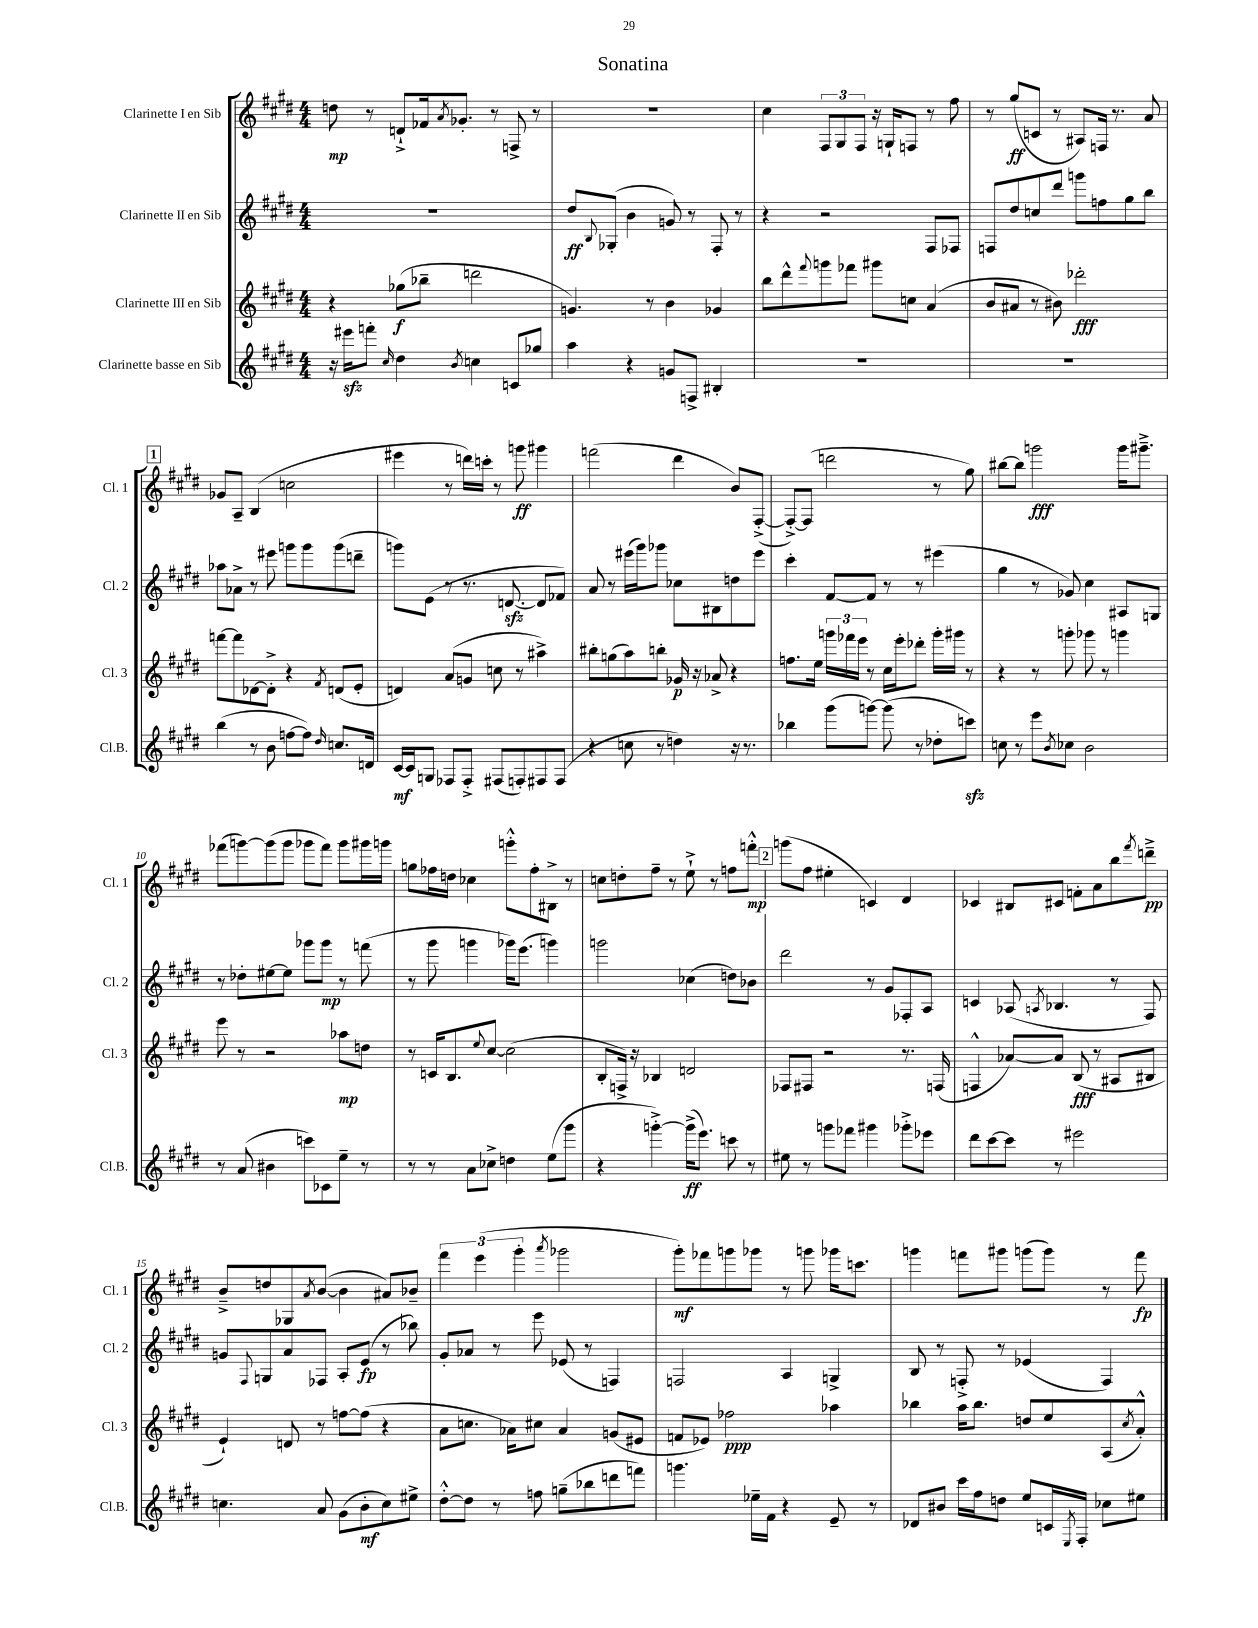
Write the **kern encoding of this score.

**kern	**dynam	**kern	**dynam	**kern	**dynam	**kern	**dynam
*part4	*part4	*part3	*part3	*part2	*part2	*part1	*part1
*staff4	*staff4	*staff3	*staff3	*staff2	*staff2	*staff1	*staff1
*I"Clarinette basse en Sib	*	*I"Clarinette III en Sib	*	*I"Clarinette II en Sib	*	*I"Clarinette I en Sib	*
*I'Cl.B.	*	*I'Cl. 3	*	*I'Cl. 2	*	*I'Cl. 1	*
*clefG2	*	*clefG2	*	*clefG2	*	*clefG2	*
*k[f#c#g#d#]	*	*k[f#c#g#d#]	*	*k[f#c#g#d#]	*	*k[f#c#g#d#]	*
*M4/4	*	*M4/4	*	*M4/4	*	*M4/4	*
=1	=1	=1	=1	=1	=1	=1	=1
16r	.	4r	.	1r	.	8ddn\	mp
16eee#Xzz\KL	.	.	.	.	.	.	.
8fffn'\J	.	.	.	.	.	8r	.
16qqcc#/	.	.	.	.	.	.	.
4dd#\	.	(8gg-X\L	f	.	.	8dn`^/L	.
.	.	8bb-X~\J	.	.	.	16f-X/k	.
.	.	.	.	.	.	8qa/	.
.	.	.	.	.	.	8.g-X'/J	.
8qb/	.	.	.	.	.	.	.
4ccn\	.	2dddn\	.	.	.	.	.
.	.	.	.	.	.	8r	.
8cn/L	.	.	.	.	.	8Fn^/	.
8gg-X/J	.	.	.	.	.	8r	.
=2	=2	=2	=2	=2	=2	=2	=2
4aa\	.	4.gn/)	.	8dd#/L	ff	1r	.
.	.	.	.	8qqB/	.	.	.
.	.	.	.	(8G-X'/J	.	.	.
4r	.	.	.	4b\	.	.	.
.	.	8r	.	.	.	.	.
8gn/L	.	4b\	.	8gn/)	.	.	.
8Fn^/J	.	.	.	8r	.	.	.
4B#X'/	.	4g-X/	.	8F#'/	.	.	.
.	.	.	.	8r	.	.	.
=3	=3	=3	=3	=3	=3	=3	=3
1r	.	8bb\L	.	4r	.	4cc#\	.
.	.	8ddd#^^\	.	.	.	.	.
.	.	8qqfff#/	.	.	.	.	.
.	.	8gggn\	.	2r	.	12F#/L	.
.	.	.	.	.	.	12G#/	.
.	.	8fff-X\J	.	.	.	.	.
.	.	.	.	.	.	12F#/J	.
.	.	8ggg#X\L	.	.	.	16r	.
.	.	.	.	.	.	16Gn`/KL	.
.	.	8ccn\J	.	.	.	8Fn/J	.
.	.	(4a/	.	8F#/L	.	8r	.
.	.	.	.	8F-X/J	.	8ff#\	.
=4	=4	=4	=4	=4	=4	=4	=4
1r	.	8b/L	.	8Fn/L	.	8r	.
.	.	8a#X/J	.	8dd#/	.	(8gg#/L	ff
.	.	8r	.	8ccn/	.	8cn/J	.
.	.	8b#X\)	.	8ddd#/J	.	8r	.
.	.	2ddd-X'\	fff	8gggn\L	.	8A#X/L)	.
.	.	.	.	8ffn\	.	16Fn/Jk	.
.	.	.	.	.	.	8.r	.
.	.	.	.	8gg#\	.	.	.
.	.	.	.	8bb\J	.	8a/	.
!!LO:LB:g=z
!!LO:REH:place=s1:t=1
=5	=5	=5	=5	=5	=5	=5	=5
(4bb\	.	[8fffn\L	.	8aa-X\L	.	8g-X/L	.
.	.	8fff\]	.	8a-X^\J	.	8A~/J	.
8r	.	[8d-X\	.	8r	.	(4B/	.
8b\	.	8d-'^\J]	.	8eee#X\	.	.	.
[8ffn\L	.	4r	.	8gggn\L	.	2ccn\	.
8ff\J])	.	.	.	8ggg\	.	.	.
16qqdd#/	.	8qf#/	.	.	.	.	.
8.ccn/L	.	(8dn/L	.	(8ggg\	.	.	.
.	.	8e'/J	.	8dddn~\J	.	.	.
16dn/Jk	.	.	.	.	.	.	.
=6	=6	=6	=6	=6	=6	=6	=6
[16c#/LL	mf	4dn/)	.	8gggn\L)	.	4eee#X\	.
16c#/J]	.	.	.	.	.	.	.
8Gn/J	.	.	.	(8e\J	.	.	.
8F-X/L	.	(8a/L	.	8r	.	8r	.
8F-'^/J	.	8gn/J	.	8.r	.	16dddn\LL)	.
.	.	.	.	.	.	16cccn'\JJ	.
(8F#X/L	.	8ccn\	.	.	.	8r	.
.	.	.	.	[8.dnzz/	.	.	.
8Fn'/)	.	8r	.	.	.	8gggn\	ff
8F#X/	.	4aa#X^\)	.	8d/L]	.	4ggg#X\	.
(8F#/J	.	.	.	8f-X/J)	.	.	.
=7	=7	=7	=7	=7	=7	=7	=7
4r	.	8bb#X'\L	.	8a/	.	(2fffn\	.
.	.	(8ggn\	.	8r	.	.	.
8ccn\	.	8aa\)	.	(16eee#X\LL	.	.	.
.	.	.	.	16ggg#\J)	.	.	.
8r	.	8bbn'\J	.	8ggg-X\J	.	.	.
4ddn\)	.	16g-X/	p	8cc-X\L	.	4ddd#\	.
.	.	16r	.	.	.	.	.
.	.	8a-X^/	.	8B#X\	.	.	.
16r	.	4r	.	8ddn\	.	8b/L)	.
8.r	.	.	.	.	.	.	.
.	.	.	.	8eee#\J	.	([8F#'^/J	.
=8	=8	=8	=8	=8	=8	=8	=8
4bb-X\	.	8.ffn\L	.	4ccc#'\	.	8F#'^/L_)	.
.	.	.	.	.	.	(8F#/J]	.
.	.	16ee\Jk	.	.	.	.	.
(8ggg#\L	.	24gggn\LL	.	[8f#/L	.	2dddn\	.
.	.	24fff-X\	.	.	.	.	.
.	.	24eee\JJ	.	.	.	.	.
[8gggn\J)	.	8r	.	8f#/J]	.	.	.
(8ggg\]	.	16cc#\LL	.	8r	.	.	.
.	.	16eee'\J	.	.	.	.	.
8r	.	8ddd-X'\J	.	8r	.	.	.
8dd-X'\L	.	16ggg'\LL	.	(4eee#X\	.	8r	.
.	.	16ggg#X\JJ	.	.	.	.	.
8cccnzz\J)	.	8r	.	.	.	8gg#\)	.
=9	=9	=9	=9	=9	=9	=9	=9
8ccn\	.	4r	.	4gg#\	.	[8bb#X\L	.
8r	.	.	.	.	.	8bb#\J]	.
8eee\L	.	8r	.	8r	.	2gggn\	fff
8qb/	.	.	.	.	.	.	.
8cc-X\J	.	8gggn'\	.	8g-X/)	.	.	.
2b\	.	8ggg-X\	.	4cc#\	.	.	.
.	.	8r	.	.	.	.	.
.	.	4gggn\	.	8A#X/L	.	16ggg\KL	.
.	.	.	.	.	.	8.ggg#X~^\J	.
.	.	.	.	8Gn/J	.	.	.
!!LO:LB:g=z
=10	=10	=10	=10	=10	=10	=10	=10
8r	.	8eee\	.	8r	.	(8fff-X\L	.
(8a/	.	8r	.	8dd-X'\L	.	[8gggn\)	.
4b#X\	.	2r	.	[8ee#X\	.	(8ggg\]	.
.	.	.	.	8ee#\J]	.	8ggg\J	.
8cccn\L)	.	.	.	8ggg-X\L	.	8ggg-X\L	.
8c-X\	.	.	.	8ggg-\J	mp	8fff-\J)	.
8ee~\J	.	8aa-X\L	mp	8r	.	8ggg-\L	.
8r	.	8ddn\J	.	(8fffn\	.	16ggg#X\L	.
.	.	.	.	.	.	16gggn\JJ	.
=11	=11	=11	=11	=11	=11	=11	=11
8r	.	8r	.	8r	.	8ggn\L	.
8r	.	16cn/KL	.	8ggg#\	.	16ff-X\L	.
.	.	8.B/	.	.	.	16ddn\JJ	.
8a\L	.	.	.	4gggn\	.	4cc-X\	.
.	.	8qqee/	.	.	.	.	.
8cc-X^\J	.	[8cc#/J	.	.	.	.	.
4ddn\	.	(2cc#\]	.	16ggg-X\KL)	.	8gggn'^^\L	.
.	.	.	.	(8.eee\J	.	.	.
.	.	.	.	.	.	8ff-'\	.
(8ee\L	.	.	.	4gggn\)	.	8B#X^\J	.
8ggg#\J	.	.	.	.	.	8r	.
=12	=12	=12	=12	=12	=12	=12	=12
4r	.	8B'/L	.	2gggn\	.	8ccn\L	.
.	.	16Fn^/Jk)	.	.	.	8ddn'\	.
.	.	16r	.	.	.	.	.
[4gggn'^\)	.	4B-X/	.	.	.	8ff#~\J	.
.	.	.	.	.	.	8r	.
(16ggg^\KL]	ff	2dn/	.	(4cc-X\	.	8ee`^\	.
8.eee\J)	.	.	.	.	.	.	.
.	.	.	.	.	.	8r	.
8cccn\	.	.	.	8ddn\L)	.	8ffn\L	.
8r	.	.	.	8b-X\J	.	8fffn'^^\J	mp
!!LO:REH:place=s1:t=2
=13	=13	=13	=13	=13	=13	=13	=13
8ee#X\	.	8F-X/L	.	2ddd#\	.	(8gggn\L	.
8r	.	8F#X/J	.	.	.	8ff#\J	.
8gggn\L	.	2r	.	.	.	4ee#X'\	.
8fff-X\J	.	.	.	.	.	.	.
4ggg#X\	.	.	.	8r	.	4cn/)	.
.	.	.	.	8g#/L	.	.	.
8ggg-X'^\L	.	8.r	.	8F-X'/	.	4d#/	.
8eee-X\J	.	.	.	8A/J	.	.	.
.	.	(16Fn/	.	.	.	.	.
=14	=14	=14	=14	=14	=14	=14	=14
8ddd#\L	.	4Fn^^/	.	4cn/	.	4c-X/	.
[8ccc#\	.	.	.	.	.	.	.
8ccc#\J]	.	[8a-X/L)	.	(8A-X/	.	8B#X/L	.
.	.	.	.	8qAn/	.	.	.
8r	.	8a-/J]	.	4.B-X/	.	8c#X/J	.
2eee#X\	.	(8B/	fff	.	.	8fn'\L	.
.	.	8r	.	.	.	8a\	.
.	.	8A#X/L	.	8r	.	8bb\	.
.	.	.	.	.	.	8qfff#/	.
.	.	8B#X/J	.	8F#/)	.	8dddn~^\J	pp
!!LO:LB:g=z
=15	=15	=15	=15	=15	=15	=15	=15
4.ccn\	.	4e`/)	.	8gn/L	.	8b~^/L	.
.	.	.	.	8qqF#/	.	.	.
.	.	.	.	8Gn/	.	8ddn/	.
.	.	8dn/	.	8a/	.	8G-X/	.
.	.	.	.	.	.	8qa/	.
8a/	.	8r	.	8F-X/J	.	([8b/J	.
(8g#\L	.	[8ffn\L	.	8A'/L	.	4b\]	.
8b'\	mf	(8ff\J]	.	(8e/J	fp	.	.
8cc\)	.	4r	.	8r	.	8a#X/L)	.
8ee#X^\J	.	.	.	8bb-X\)	.	8b-X~/J	.
=16	=16	=16	=16	=16	=16	=16	=16
[8dd#'^^\L	.	8a\L	.	8g#'/L	.	6fff#\	.
8dd#\J]	.	8.ccn\J	.	8a-X/J	.	.	.
.	.	.	.	.	.	(6eee\	.
8r	.	.	.	8r	.	.	.
.	.	16a-X\KL)	.	.	.	.	.
.	.	.	.	.	.	6ggg#'\	.
8ffn\	.	8cc#X\J	.	8eee\	.	.	.
.	.	.	.	.	.	8qaaa/	.
(8ggn~\L	.	4a-/	.	(8e-X/	.	2ggg-X\	.
8bb-X\	.	.	.	8r	.	.	.
8dddn\	.	(8gn/L	.	4Fn/)	.	.	.
8fffn\J)	.	8e#X/J	.	.	.	.	.
=17	=17	=17	=17	=17	=17	=17	=17
4.gggn\	.	8fn/L	.	2Fn/	.	8ggg#'\L)	mf
.	.	8e-X/J)	.	.	.	8fff-X\	.
.	.	2ff-X\	ppp	.	.	8gggn\	.
16ee-X~\LL	.	.	.	.	.	8ggg-X\J	.
16f#\JJ	.	.	.	.	.	.	.
4r	.	.	.	4A/	.	8r	.
.	.	.	.	.	.	8gggn\	.
8e~/	.	4aa-X\	.	4Gn^/	.	16ggg-X\KL	.
.	.	.	.	.	.	8.cccn\J	.
8r	.	.	.	.	.	.	.
=18	=18	=18	=18	=18	=18	=18	=18
8d-X/L	.	4bb-X\	.	8B/	.	4gggn\	.
8b#X/J	.	.	.	8r	.	.	.
16ccc#\LL	.	16aa\KL	.	8Fn'^/	.	8fffn\L	.
16ff#\J	.	8.bb-\J	.	.	.	.	.
8ddn\J	.	.	.	8r	.	8ggg#X\J	.
8ee/L	.	8ddn/L	.	(4e-X/	.	(8gggn\L	.
16cn/L	.	8ee/	.	.	.	8ggg\J)	.
8qE/	.	.	.	.	.	.	.
16F#'/JJ	.	.	.	.	.	.	.
8cc-X\L	.	(8A/	.	4F/)	.	8r	.
.	.	8qcc#/	.	.	.	.	.
8ee#X\J	.	8a'^^/J)	.	.	.	8fff\	fp
==	==	==	==	==	==	==	==
*-	*-	*-	*-	*-	*-	*-	*-
